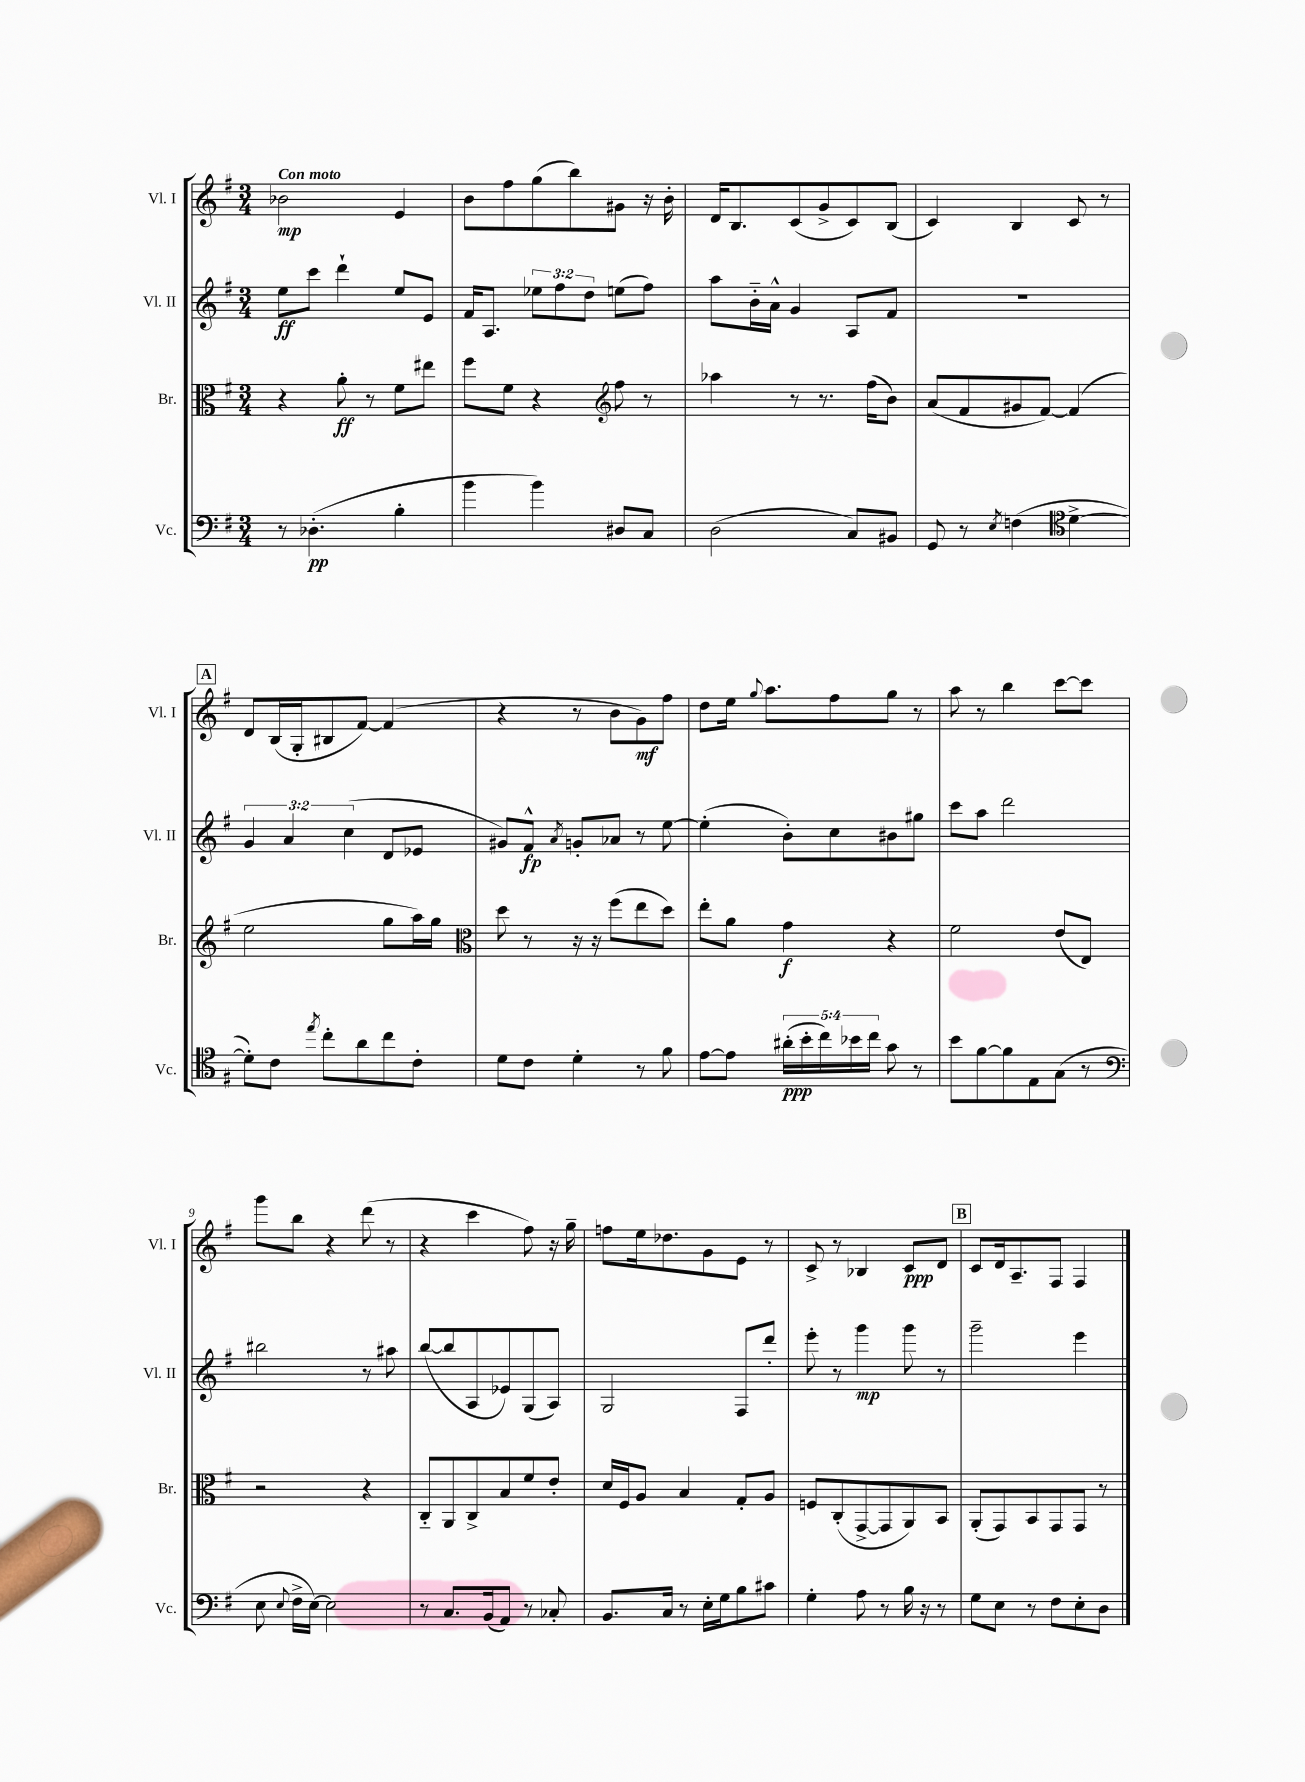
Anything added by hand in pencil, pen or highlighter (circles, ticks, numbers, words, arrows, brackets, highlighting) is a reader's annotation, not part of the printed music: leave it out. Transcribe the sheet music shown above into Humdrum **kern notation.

**kern	**kern	**kern	**kern
*staff4	*staff3	*staff2	*staff1
*clefF4	*clefC3	*clefG2	*clefG2
*k[f#]	*k[f#]	*k[f#]	*k[f#]
*M3/4	*M3/4	*M3/4	*M3/4
8r	4r	8ee	2b-
(4.D-'	.	8ccc	.
.	8a'	4ddd`	.
.	8r	.	.
4B'	8f#	8ee	4e
.	8ee#	8e	.
=	=	=	=
4b	8ff#	16f#	8b
.	.	8.A	.
.	8f#	.	8ff#
4b)	4r	12ee-	(8gg
.	.	12ff#	.
.	.	.	8bb)
.	.	12dd	.
*	*clefG2	*	*
8D#	8ff#	(8ee	8g#
8C	8r	8ff#)	16r
.	.	.	16b'
=	=	=	=
(2D	4aa-	8aa	16d
.	.	.	8.B
.	.	16b'~	.
.	.	16a^^	.
.	8r	4g	(8c
.	8.r	.	8g^
8C)	.	8A	8c)
.	(16ff#	.	.
8BB#	8b)	8f#	(8B
=	=	=	=
8GG	(8a	2.r	4c)
8r	8f#	.	.
8qE	.	.	.
(4F	8g#	.	4B
.	[8f#)	.	.
*clefC4	*	*	*
[4d^	(4f#]	.	8c
.	.	.	8r
=	=	=	=
8d'])	2ee	6g	8d
8c	.	.	(16B
.	.	6a	.
.	.	.	16G'
8qee	.	.	.
8cc'	.	.	8B#
.	.	(6cc	.
8a	.	.	[8f#)
8cc	8gg	8d	(4f#]
8c'	16aa)	8e-	.
.	16gg	.	.
=	=	=	=
*	*clefC3	*	*
8d	8dd	8g#)	4r
8c	8r	8f#^^	.
.	.	8qa	.
4d'	16r	8g'	8r
.	16r	.	.
.	(8ff#	8a-	8b
8r	8ee	8r	8g)
8f#	8dd)	[8ee	8ff#
=	=	=	=
[8e	8ee'	(4ee']	8dd
8e]	8a	.	16ee
.	.	.	8qqgg
.	.	.	8.aa
(20a#'	4g	8b')	.
20b'	.	.	.
20cc)	.	.	.
.	.	8cc	8ff#
20b-	.	.	.
20cc	.	.	.
8g	4r	8b#	8gg
8r	.	8gg#	8r
=	=	=	=
8b	2f#	8ccc	8aa
[8f#	.	8aa	8r
8f#]	.	2ddd	4bb
8E	.	.	.
(8G	(8e	.	[8ccc
8r	8E)	.	8ccc]
=	=	=	=
*clefF4	*	*	*
8E	2r	2bb#	8ggg
8qqE	.	.	.
16F#^	.	.	8bb
[16E)	.	.	.
2E]	.	.	4r
.	4r	8r	(8ddd
.	.	8aa#	8r
=	=	=	=
8r	8C'~	([8bb	4r
8.C	8AA	8bb]	.
.	8C^	8A	4ccc
(16BB	.	.	.
8AA)	8B	8e-)	.
8r	8f#	(8G	8ff#)
8C-'	8e'	8A)	16r
.	.	.	16gg~
=	=	=	=
8.BB	16d	2G	8ff
.	16F#	.	.
.	8A	.	16ee
16C	.	.	8.dd-
8r	4B	.	.
16E'	.	.	8g
16G	.	.	.
8B	8G'	8F#	8e
8c#	8A	8ddd'	8r
=	=	=	=
4G'	8F	8eee'	8c^
.	(8C'	8r	8r
8A	[8GG^	4ggg	4B-
8r	8GG]	.	.
16B	8AA)	8ggg	8c
16r	.	.	.
8r	8BB	8r	8d
=	=	=	=
8G	(8AA'	2ggg~	8c
8E	8GG)	.	16d
.	.	.	8.A~
8r	8BB	.	.
8F#	8GG	.	8F#
8E'	8GG	4eee	4F#
8D	8r	.	.
==	==	==	==
*-	*-	*-	*-
